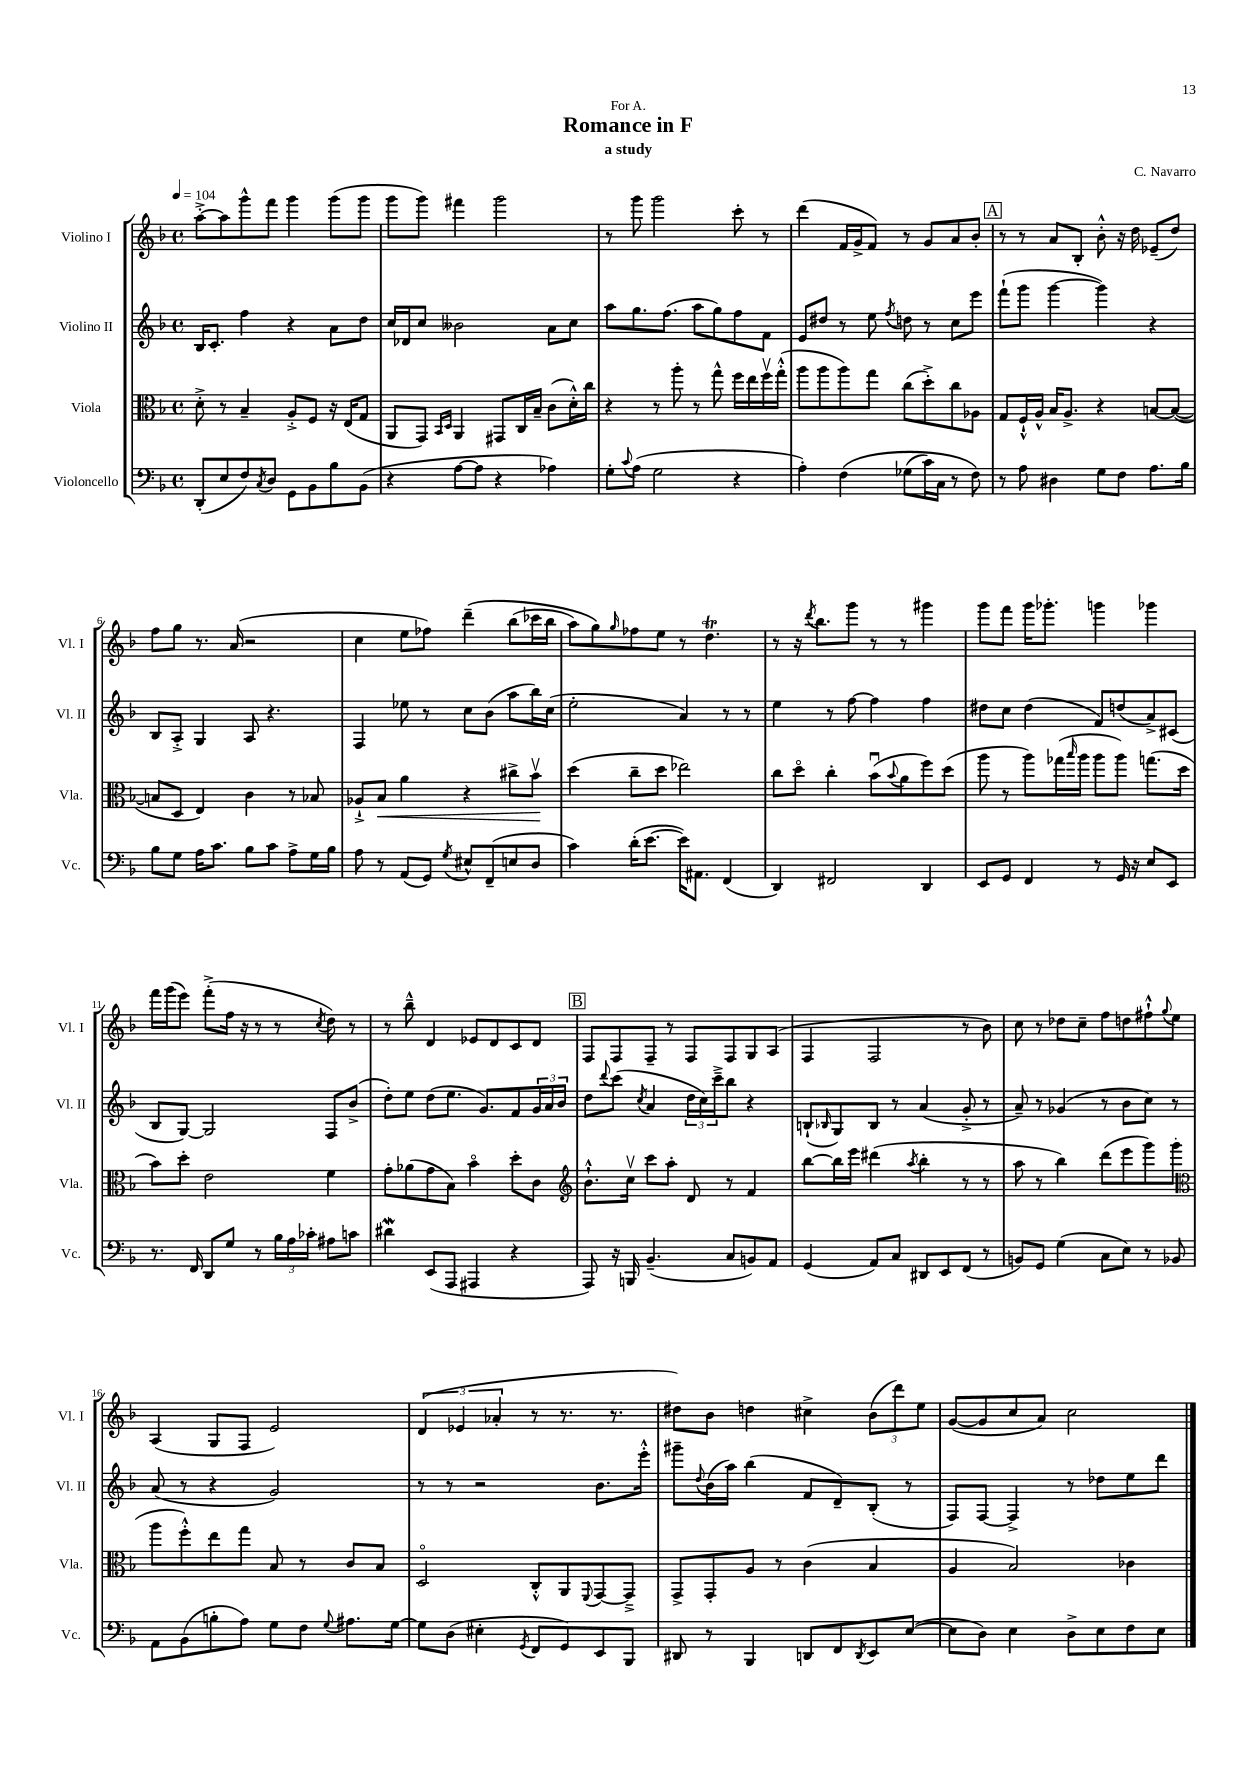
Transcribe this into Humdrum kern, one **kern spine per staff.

**kern	**kern	**kern	**kern
*staff4	*staff3	*staff2	*staff1
*clefF4	*clefC3	*clefG2	*clefG2
*k[b-]	*k[b-]	*k[b-]	*k[b-]
*M4/4	*M4/4	*M4/4	*M4/4
*met(c)	*met(c)	*met(c)	*met(c)
*MM104	*MM104	*MM104	*MM104
(8DD'	8d'^	16B-	[8aa'^
.	.	8.c'	.
8E	8r	.	8aa]
8F)	4B-~	4ff	8ggg^^
8qC	.	.	.
8D	.	.	8fff
8GG	8A'^	4r	4ggg
8BB-	8F	.	.
8B-	16r	8a	(8ggg
.	(16E	.	.
(8BB-	8G	8dd	8ggg
=	=	=	=
4r	8AA	16cc	8ggg
.	.	16d-	.
.	8GG)	8cc	8ggg)
.	16qqBB-	.	.
.	16qqD	.	.
[8A	4AA	2b--	4fff#
8A]	.	.	.
4r	8GG#	.	2ggg
.	16C	.	.
.	16B-~	.	.
4A-)	(8c	8a	.
.	16d'^^)	8cc	.
.	16cc	.	.
=	=	=	=
8G'	4r	8aa	8r
8qqc	.	.	.
(8A	.	8.gg	8ggg
2G	8r	.	2ggg
.	.	(8.ff	.
.	8aa'	.	.
.	8r	8aa	.
.	8gg^^	8gg)	.
4r	16ff	8ff	8ccc'
.	16ee	.	.
.	16ffv	8f	8r
.	(16gg'^^	.	.
=	=	=	=
4A')	8aa	8e	(4ddd
.	8aa	8dd#	.
&(4F	8aa)	8r	16f
.	.	.	16g^
.	8gg	8ee	8f)
.	.	8qff	.
(8G-	(8cc	8dd	8r
16c)	8dd'^)	8r	8g
16C	.	.	.
8r	8cc	8cc	8a
8F&)	8A-	8eee	8b-'
=	=	=	=
8r	8G	(8fff`	8r
8A	16F`^^	8ggg	8r
.	16A^^	.	.
4D#	16B-	[4ggg	8a
.	8.A^	.	.
.	.	.	8B-'
8G	4r	4ggg])	8b-'^^
8F	.	.	16r
.	.	.	16dd
8.A	[8B	4r	(8e-~
.	(8B_	.	8dd)
16B-	.	.	.
=	=	=	=
8B-	8B]	8B-	8ff
8G	8D	8A'^	8gg
16A	4E)	4G	8.r
8.c	.	.	.
.	.	.	(16a
8B-	4c	8A	2r
8c	.	4.r	.
8A^	8r	.	.
16G	8B-	.	.
16B-	.	.	.
=	=	=	=
8A	8A-`^	4F	4cc
8r	8B-	.	.
(8AA	4a	8ee-	8ee
8GG)	.	8r	8ff-)
8qG	.	.	.
8E#^^	4r	8cc	&(4ddd~
(8FF~	.	(8b-	.
8E	8cc#^	8aa	(8bb-
8D	8b-v	16bb-)	16ccc-
.	.	(16cc	16bb-
=	=	=	=
4c)	(4dd	2ee'	8aa)
.	.	.	8gg&)
.	.	.	16qqgg
(16d'	8cc~	.	8ff-
[8.e	.	.	.
.	8dd	.	8ee
16e])	2ee-)	4a)	8r
8.AA#	.	.	.
.	.	.	4.dd
(4FF	.	8r	.
.	.	8r	.
=	=	=	=
4DD)	8cc	4ee	8r
.	8ddo	.	16r
.	.	.	8qddd
.	.	.	8.bb-
2FF#	4cc'	8r	.
.	.	[8ff	8ggg
.	(8b-u	4ff]	8r
.	8qqb-	.	.
.	8a	.	8r
4DD	8ff)	4ff	4ggg#
.	(8dd	.	.
=	=	=	=
8EE	8aa	8dd#	8ggg
8GG	8r	8cc	8fff
4FF	8aa)	(4dd#	16ggg
.	.	.	8.ggg-'
.	(16gg-	.	.
.	16qqbb-	.	.
.	16aa	.	.
8r	8aa	8f)	4ggg
16GG	8aa)	(8dd	.
16r	.	.	.
8E	(8.gg	8a^)	4ggg-
8EE	.	(8c#	.
.	16dd	.	.
=	=	=	=
8.r	8b-)	8B-	16fff
.	.	.	(16ggg
.	8dd'	[8G)	8eee)
16FF	.	.	.
8DD	2e	2G]	(8fff'^
8G	.	.	16ff
.	.	.	16r
8r	.	.	8r
24B-	.	.	8r
24A	.	.	.
24c-'	.	.	.
.	.	.	8qcc
8A#	4f	8F	8dd)
8c	.	(8b-^	8r
=	=	=	=
4d#	8g'	8dd')	8r
.	(8a-	8ee	8bb-~^^
(8EE	8g	(8dd	4d
8AAA	8B-)	8.ee	.
4AAA#	4b-o	.	8e-
.	.	8.g)	.
.	.	.	8d
4r	8dd'	8f	8c
.	8c	24g	8d
.	.	24a	.
.	.	24b-	.
=	=	=	=
*	*clefG2	*	*
8AAA)	8.b-`^^	8dd	8F
.	.	8qqddd	.
16r	.	(8ccc	8F
16BBB	16ccv	.	.
.	.	8qcc	.
(4.BB-~	8ccc	4a	8F~
.	8aa'	.	8r
.	8d	24dd	8F
.	.	24cc)	.
.	.	24ccc~^	.
8C	8r	8bb-	8F
8BB)	4f	4r	8G
8AA	.	.	(8A
=	=	=	=
(4GG	[8bb-	(8B`	4F
.	.	16qqB-	.
.	16bb-]	8G)	.
.	16eee	.	.
8AA)	(4ddd#	8B-	2F
8C	.	8r	.
.	8qaa	.	.
8DD#	4bb-'	(4a	.
8EE	.	.	.
(8FF	8r	8g'^	8r
8r	8r	8r	8b-)
=	=	=	=
8BB)	8aa	8a~)	8cc
8GG	8r	8r	8r
(4G	4bb-)	(4g-	8dd-
.	.	.	8cc~
8C	(8ddd	8r	8ff
8E)	8eee	8b-	8dd
8r	8ggg)	8cc)	8ff#`^^
.	.	.	8qqgg
8BB-	(8ggg	8r	8ee
=	=	=	=
*	*clefC3	*	*
8AA	8aa	(8a	(4A
(8BB-	8ff'^^)	8r	.
8B'	8ee	4r	8G
8A)	8gg	.	8F
8G	8B-	2g)	2e)
8F	8r	.	.
8qqG	.	.	.
8.A#	8c	.	.
.	8B-	.	.
[16G	.	.	.
=	=	=	=
8G]	2Do	8r	(6d
(8D	.	8r	.
.	.	.	6e-
4E#'	.	2r	.
.	.	.	6a-'
8qGG	.	.	.
8FF	8C'^^	.	8r
8GG)	8AA	.	8.r
.	8qqFF	.	.
8EE	[8GG	8.b-	.
.	.	.	8.r
8BBB-	8GG~^]	.	.
.	.	16eee'^^	.
=	=	=	=
8DD#	8GG^	8ggg#~	8dd#)
.	.	8qqdd	.
8r	8GG'	(16b-	8b-
.	.	16aa)	.
4BBB-	8A	(4bb-	4dd
.	8r	.	.
8DD	(4c	8f	4cc#^
8FF	.	8d~)	.
8qDD	.	.	.
8EE	4B-	(8B-'	(12b-
.	.	.	12ddd)
([8E	.	8r	.
.	.	.	12ee
=	=	=	=
8E]	4A	8F)	([8g
8D)	.	[8F	8g]
4E	2B-)	4F^]	8cc
.	.	.	8a)
8D^	.	8r	2cc
8E	.	8dd-	.
8F	4c-	8ee	.
8E	.	8ddd	.
==	==	==	==
*-	*-	*-	*-
